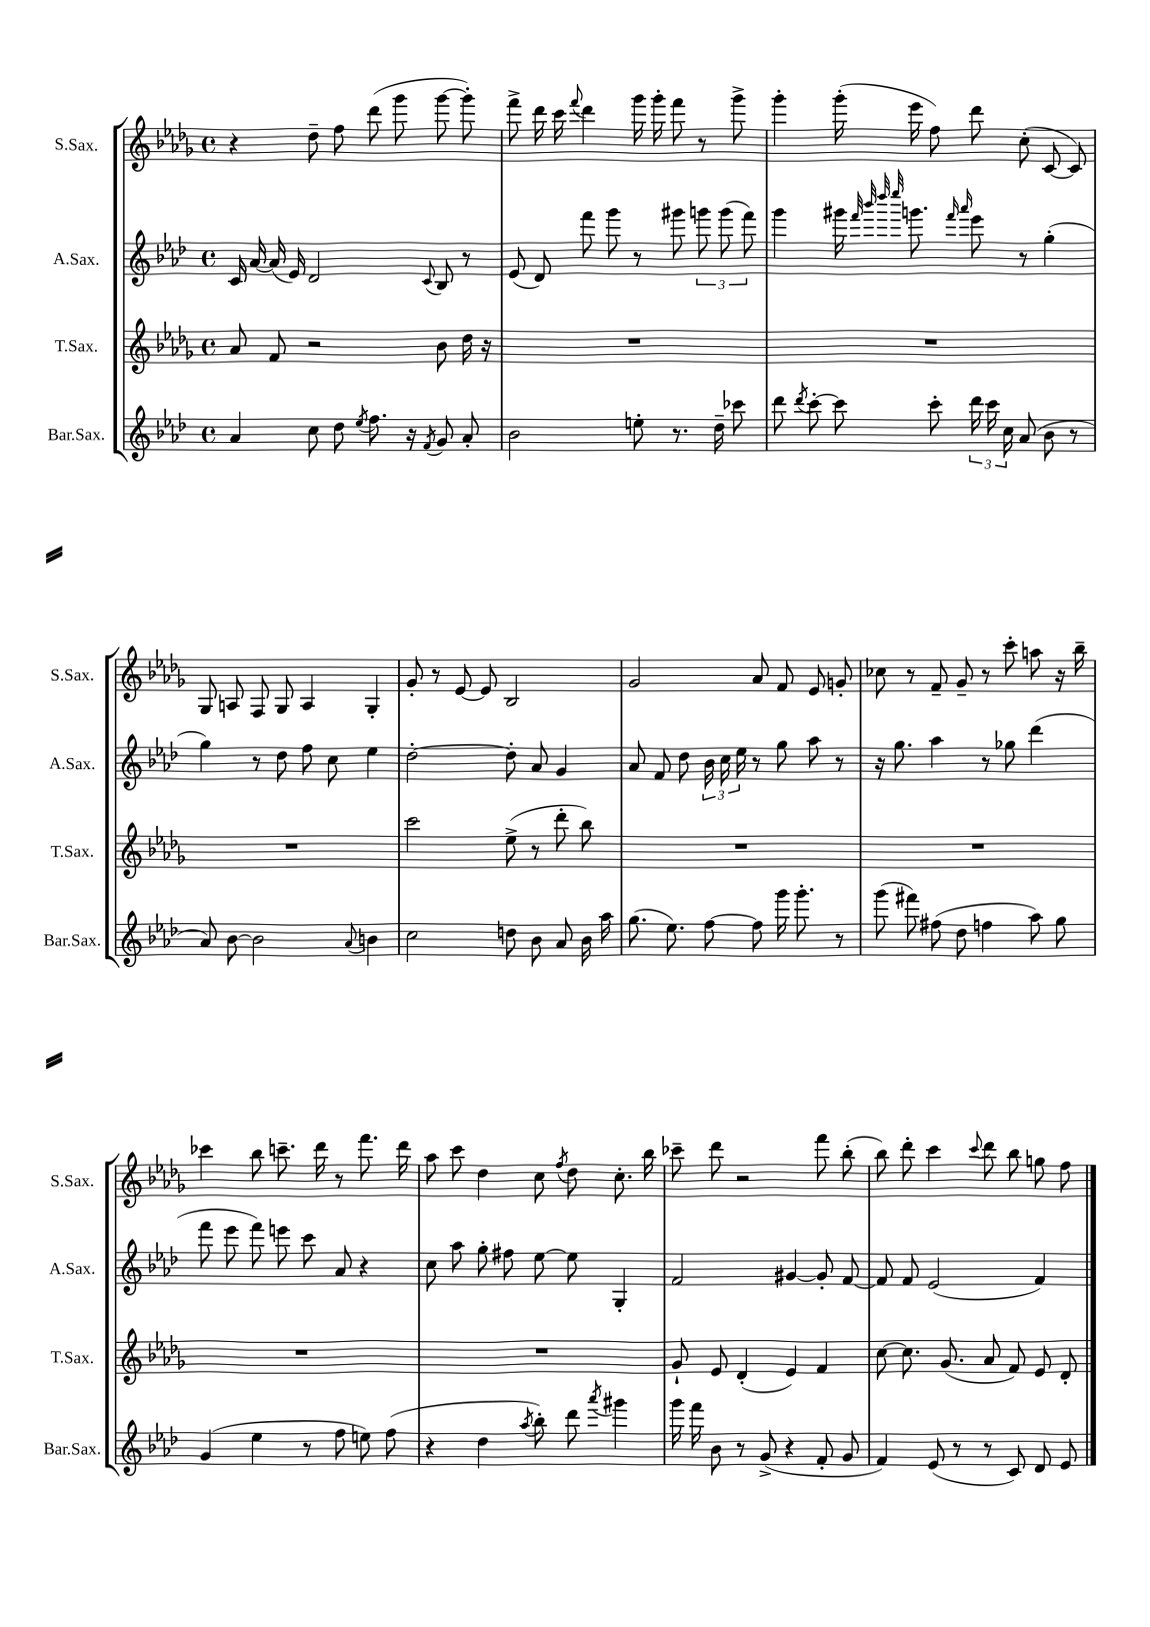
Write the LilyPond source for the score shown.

<<
\new StaffGroup <<
\new Staff = "s0" \with { instrumentName = "S.Sax." shortInstrumentName = "S.Sax." } {
    \clef treble \key des \major \defaultTimeSignature \time 4/4
    \autoBeamOff r4 des''8-- f''8 des'''8( ges'''8 ges'''8~ ges'''8-.) |
    f'''8-> des'''16 c'''16 \appoggiatura { f'''8 } des'''4 ges'''16 ges'''16-. f'''8 r8 ges'''8-> |
    ges'''4-. ges'''16-.( ees'''16 f''8) des'''8 c''8-.( c'8~ c'8) |
    ges8 a8 f8 ges8 a4 ges4-. |
    ges'8-. r8 ees'8~ ees'8 bes2 |
    ges'2 aes'8 f'8 ees'8 g'8-. |
    ces''8 r8 f'8-- ges'8-- r8 c'''8-. a''8 r16 bes''16-- |
    ces'''4 bes''8 c'''8.-- des'''16 r8 f'''8. des'''16 |
    aes''8 c'''8 des''4 c''8 \acciaccatura { f''8 } des''8 c''8.-. bes''16 |
    ces'''8-- des'''8 r2 f'''8 bes''8-.( |
    bes''8) des'''8-. c'''4 \appoggiatura { c'''8 } des'''8 bes''8 g''8 f''8 \bar "|." |
}
\new Staff = "s1" \with { instrumentName = "A.Sax." shortInstrumentName = "A.Sax." } {
    \clef treble \key aes \major \defaultTimeSignature \time 4/4
    \autoBeamOff c'16 aes'16~ aes'16( ees'16) des'2 \appoggiatura { c'8 } bes8 r8 |
    ees'8( des'8) f'''8 g'''8 r8 gis'''8 \tuplet 3/2 { g'''8 g'''8( f'''8) } |
    g'''4 gis'''16 \grace { f'''32 bes'''32 des''''32 ees''''32 } g'''8. \grace { f'''16 aes'''16 } ees'''8 r8 g''4-.( |
    g''4) r8 des''8 f''8 c''8 ees''4 |
    des''2~-. des''8-. aes'8 g'4 |
    aes'8 f'8 des''8 \tuplet 3/2 { bes'16 c''16 ees''16 } r8 g''8 aes''8 r8 |
    r16 g''8. aes''4 r8 ges''8 des'''4( |
    f'''8 ees'''8 f'''8) e'''8 c'''8 aes'8 r4 |
    c''8 aes''8 g''8-. fis''8 ees''8~ ees''8 g4-. |
    f'2 gis'4~ gis'8-. f'8~ |
    f'8 f'8 ees'2( f'4) \bar "|." |
}
\new Staff = "s2" \with { instrumentName = "T.Sax." shortInstrumentName = "T.Sax." } {
    \clef treble \key des \major \defaultTimeSignature \time 4/4
    \autoBeamOff aes'8 f'8 r2 bes'8 des''16 r16 |
    R1 |
    R1 |
    R1 |
    c'''2 ees''8->( r8 des'''8-. bes''8) |
    R1 |
    R1 |
    R1 |
    R1 |
    ges'8-! ees'8 des'4-.( ees'4) f'4 |
    c''8~ c''8. ges'8.( aes'8 f'8) ees'8 des'8-. \bar "|." |
}
\new Staff = "s3" \with { instrumentName = "Bar.Sax." shortInstrumentName = "Bar.Sax." } {
    \clef treble \key aes \major \defaultTimeSignature \time 4/4
    \autoBeamOff aes'4 c''8 des''8 \acciaccatura { ees''8 } f''8. r16 \acciaccatura { f'8 } g'8 aes'8-. |
    bes'2 e''8-. r8. des''16-- ces'''8 |
    des'''8 \acciaccatura { des'''8 } c'''8~-. c'''8 c'''8-. \tuplet 3/2 { des'''16 c'''16 c''16 } aes'8( bes'8 r8 |
    aes'8) bes'8~ bes'2 \appoggiatura { aes'8 } b'4 |
    c''2 d''8 bes'8 aes'8 bes'16 aes''16 |
    g''8.( ees''8.) f''8~ f''8 g'''16 g'''8.-. r8 |
    g'''8( fis'''8) fis''8( des''8 f''4 aes''8) g''8 |
    g'4( ees''4 r8 f''8 e''8) f''8( |
    r4 des''4 \acciaccatura { aes''8 } bes''8-.) des'''8 \acciaccatura { aes'''8 } gis'''4 |
    g'''16 f'''16 bes'8 r8 g'8->( r4 f'8-. g'8 |
    f'4) ees'8( r8 r8 c'8) des'8 ees'8 \bar "|." |
}
>>
>>
\layout { \context { \Score \remove "Bar_number_engraver" } }
